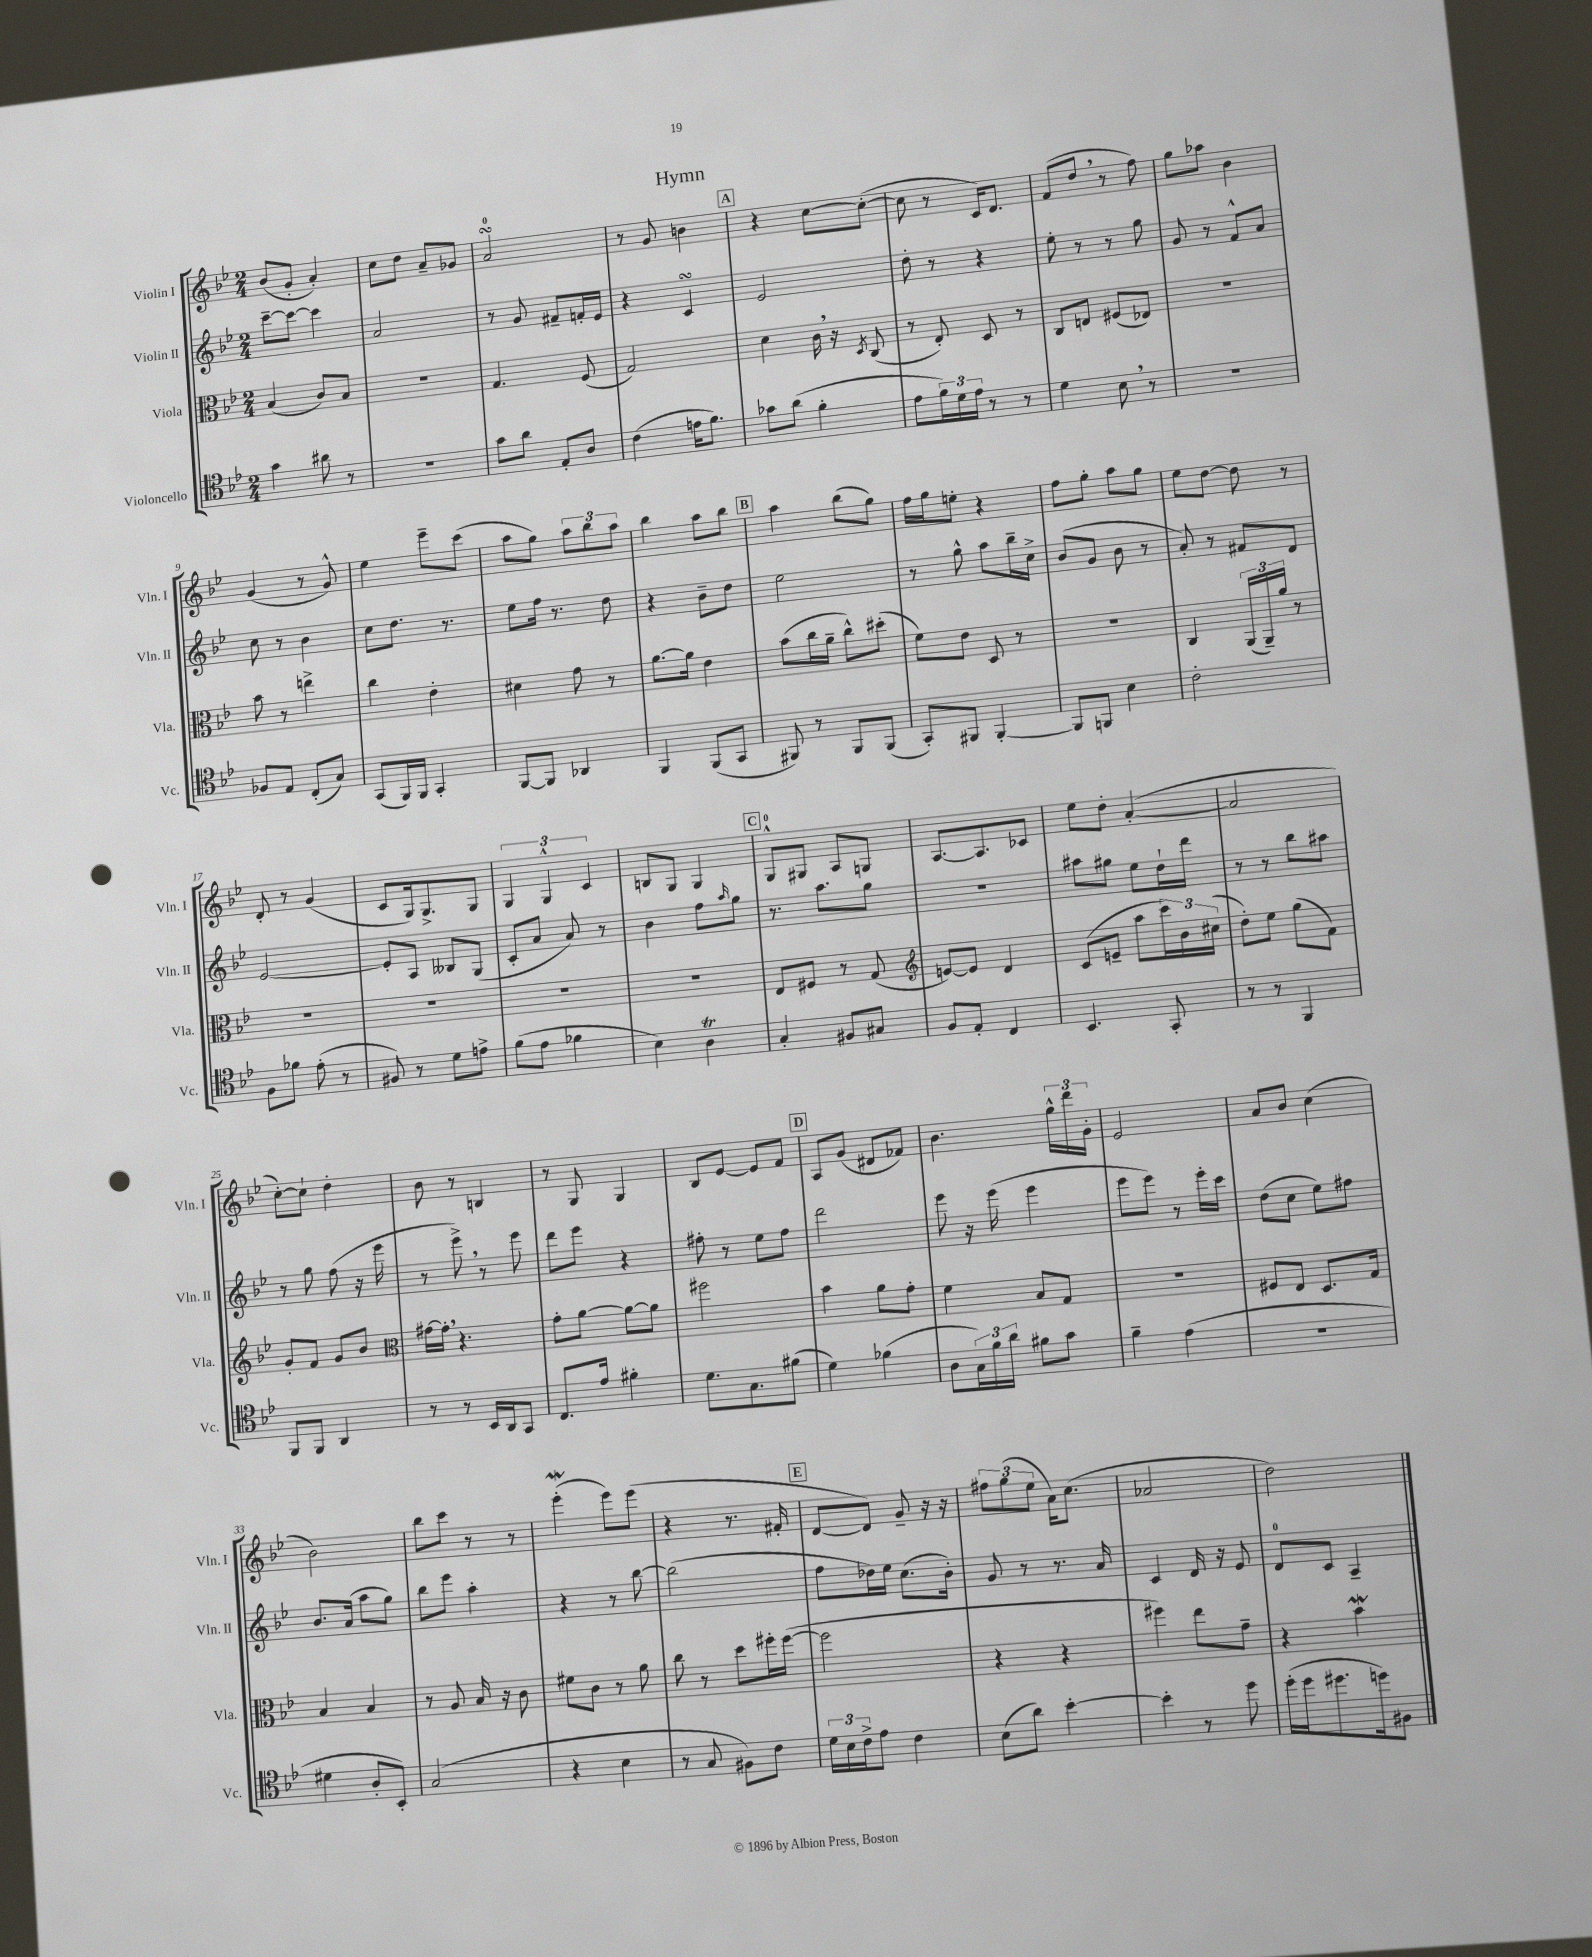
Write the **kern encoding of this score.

**kern	**kern	**kern	**kern
*staff4	*staff3	*staff2	*staff1
*clefC4	*clefC3	*clefG2	*clefG2
*k[b-e-]	*k[b-e-]	*k[b-e-]	*k[b-e-]
*M2/4	*M2/4	*M2/4	*M2/4
4g\	(4B-/	[8ccc~\L	(8b-/L
.	.	8ccc\_J	8g'/J
8a#\	8c/L)	4ccc\]	4a'/)
8r	8B-/J	.	.
=	=	=	=
2r	2r	2a/	8cc\L
.	.	.	8dd\J
.	.	.	8a~/L
.	.	.	8g-/J
=	=	=	=
8g\L	4.G/	8r	2a/
8a\J	.	8g/	.
8E-'/L	.	8f#~/L	.
8A/J	(8F/	16f'/L	.
.	.	16e-/JJ	.
=	=	=	=
(4c\	2G/)	4r	8r
.	.	.	8g/
16e\LK	.	4c/	4b\
8.f\J)	.	.	.
=	=	=	=
8g-\L	4d\	2e-/	4r
(8a\J	.	.	.
4f'\	16c\	.	[8cc\L
.	16r	.	.
.	8qD/	.	.
.	(8C/	.	(8cc'\_J
=	=	=	=
8e-\L	8r	8dd'\	8cc\]
24f\L)	8E-'/)	8r	8r
24d\	.	.	.
24e-\JJ	.	.	.
8r	8D/	4r	16c/LK)
.	.	.	8.d/J
8r	8r	.	.
=	=	=	=
4d\	8C/L	8ee-'\	(8f/L
.	8E/J	8r	8dd/J
8B-\	(8F#/L	8r	8r
8r	8E-/J)	8gg\	8ff\)
=	=	=	=
2r	2r	8g/	8gg\L
.	.	8r	8aa-\J
.	.	8f^^/L	4b-\
.	.	8a/J	.
=	=	=	=
8F-/L	8b-\	8cc\	(4g/
8E-/J	8r	8r	.
(8C'/L	4ee^\	4b-\	8r
8G/J)	.	.	8g^^/)
=	=	=	=
(8GG/L	4cc\	8cc\L	4ee-\
16FF/L)	.	8.dd\J	.
16FF/JJ	.	.	.
4GG'/	4e-'\	.	8eee-~\L
.	.	8.r	.
.	.	.	(8ccc\J
=	=	=	=
[8FF/L	4d#\	8ee-\L	8aa\L
8FF/]J	.	16ff\Jk	8gg\J)
.	.	8.r	.
4AA-/	8g\	.	12aa\L
.	.	.	12bb-\
.	8r	8dd\	.
.	.	.	12aa\J
=	=	=	=
4FF/	[8.a\L	4r	4bb-\
.	16a\]Jk	.	.
(8FF/L	4e-\	8b-~\L	8aa\L
8GG/J	.	8dd\J	8bb-\J
=	=	=	=
8FF#/)	(8b-\L	2ee-\	4aa\
8r	16cc\L	.	.
.	16a~\JJ	.	.
8FF#/L	8cc^^\L)	.	(8bb-\L
(8FF#/J	(8dd#'\J	.	8gg\J)
=	=	=	=
8GG'/L)	8f\L)	8r	16ff\LL
.	.	.	16gg\J
8FF#/J	8e-\J	8gg^^\	8ee'\J
[4FF#'/	8D/	8aa\L	4r
.	8r	16bb-~\L	.
.	.	16cc^\JJ	.
=	=	=	=
8FF#/]L	2r	(8b-/L	8ff\L
8FF/J	.	8g/J	8gg'\J
4B-\	.	8b-\	8aa\L
.	.	8r	8gg\J
=	=	=	=
2c'\	4C/	8a'/)	8ee-\L
.	.	8r	[8dd\J
.	(24AA/LL	8f#/L	8dd\]
.	24AA~/)	.	.
.	24a/JJ	.	.
.	8r	8d/J	8r
=	=	=	=
8F\L	2r	[2e-/	8d'/
8f-\J	.	.	8r
(8e-'\	.	.	(4g/
8r	.	.	.
=	=	=	=
8F#/)	2r	8e-'/]L	8c/L
8r	.	8A/J	16G/k)
.	.	.	8.G^/
8d\L	.	8B--/L	.
8e^\J	.	(8G/J	8G/J
=	=	=	=
(8f\L	2r	8c'/L	6G/
8e-\J	.	8a/J	.
.	.	.	6G^^/
4f-\	.	8a/)	.
.	.	.	6c/
.	.	8r	.
=	=	=	=
4B-\)	2r	4b-\	8B/L
.	.	.	8G/J
4A\	.	8ff\L	4G/
.	.	16qqaa/	.
.	.	8gg\J	.
=	=	=	=
4G'/	8E-/L	8.r	8G^^/L
.	8F#/J	.	8G#/J
.	.	8.aa\L	.
8F#/L	8r	.	8A/L
8G#/J	(8G/	8gg\J	8G/J
=	=	=	=
*	*clefG2	*	*
8F/L	[8e/L)	2r	[8.A/L
8E-'/J	8e/]J	.	.
.	.	.	8.A/]
4C/	4d/	.	.
.	.	.	8c-/J
=	=	=	=
4.BB-/	(8c/L	8aa#\L	8ee-\L
.	8e~/J	8gg#\J	8dd'\J
.	8aa\L	8ee-\L	([4a'/
8GG'/	24ccc\L)	16dd`\L	.
.	24b-\	.	.
.	.	16ddd\JJ	.
.	(24cc#\JJ	.	.
=	=	=	=
8r	8dd'\L)	8r	2a/]
8r	8ee-\J	8r	.
4FF/	(8gg\L	8bb-\L	.
.	8f\J)	8aa#\J	.
=	=	=	=
8FF/L	8g'/L	8r	[8cc'\L)
8FF/J	8f/J	8gg\	8cc`\]J
4AA/	8g/L	(8ff\	4dd'\
.	8b-/J	16r	.
.	.	16eee-\	.
=	=	=	=
*	*clefC3	*	*
8r	[16g#\LL	8r	8b-\
.	16g#'\]JJ	.	.
8r	4.r	8eee-^\)	8r
16BB-/LL	.	8r	4B/
16AA/J	.	.	.
8GG/J	.	8eee-\	.
=	=	=	=
8.C/L	8g'\L	8ddd\L	8r
.	[8a\J	8eee-\J	8G/
16e-/Jk	.	.	.
4f#'\	8a\_L	4r	4G/
.	8a\]J	.	.
=	=	=	=
8.d\L	2ff#\	8ff#'\	8B-/L
.	.	8r	[8e-/J
8.G\	.	.	.
.	.	8ee-\L	8e-/]L
(8f#\J	.	8ff#\J	8f/J
=	=	=	=
4d\)	4b-\	2ddd\	8A/L
.	.	.	(8g/J
(4f-\	8a\L	.	8d#/L
.	8g'\J	.	8f-/J)
=	=	=	=
8A\L	4f\	8eee-\	4.b-\
24G\L)	.	16r	.
24f\	.	.	.
.	.	(16eee-\	.
24a\JJ	.	.	.
8f#\L	8B-/L	4eee-\	.
8g\J	8G/J	.	24gg^^\LL
.	.	.	24ddd\
.	.	.	24g'\JJ
=	=	=	=
4f~\	2r	8eee-\L	2e-/
.	.	8eee-\J)	.
(4e-\	.	8r	.
.	.	16eee-'\LL	.
.	.	16ccc\JJ	.
=	=	=	=
2r	8F#/L	(8dd\L	8a/L
.	8E-/J	8cc\J	8b-/J
.	8.D/L	8ee-\L)	(4cc\
.	.	8ff#\J	.
.	16G/Jk	.	.
=	=	=	=
4d#\	4B-/	8.b-/L	2b-\)
.	.	(16a/Jk	.
8A'/L	4B-/	8aa\L	.
8BB-'/J)	.	8gg\J)	.
=	=	=	=
(2G/	8r	8bb-\L	8bb-\L
.	8A/	8eee-\J	8ccc\J
.	16B-/	4aa'\	8r
.	16r	.	.
.	8c\	.	8r
=	=	=	=
4r	8f#\L	4r	(4eee-'\
.	8c\J	.	.
4B-\	8r	8r	8eee-\L)
.	8a\	[8bb-\	(8eee-\J
=	=	=	=
8r	8cc\	(2bb-\]	4r
8G/	8r	.	.
8F#\L)	8dd\L	.	8.r
8c\J	16ff#'\L	.	.
.	([16ff#\JJ	.	16f#'/
=	=	=	=
24d\LL	2ff#\]	8ff\L	[8d/L
24B-\	.	.	.
24c^\J	.	.	.
8e-\J	.	16dd-\L)	8d/]J)
.	.	16ee-\JJ	.
4c\	.	(8.cc\L	8g~/
.	.	.	16r
.	.	16b-'\Jk)	16r
=	=	=	=
(8B-\L	4r	8g/	12ff#\L
.	.	.	(12gg\
8a\J)	.	8r	.
.	.	.	12ee-\J
[4b-'\	4r	8.r	16a\LK)
.	.	.	(8.cc\J
.	.	16a/	.
=	=	=	=
4b-'\]	4ff#\)	4c/	2a-/
8r	8ee-\L	16d/	.
.	.	16r	.
8dd\	8g~\J	8e-/	.
=	=	=	=
(16dd'\LL	4r	8d/L	2dd\)
16dd\J	.	.	.
8.dd#\	.	8c/J	.
.	4b-\	4A~/	.
16dd\k)	.	.	.
8F#\J	.	.	.
==	==	==	==
*-	*-	*-	*-
